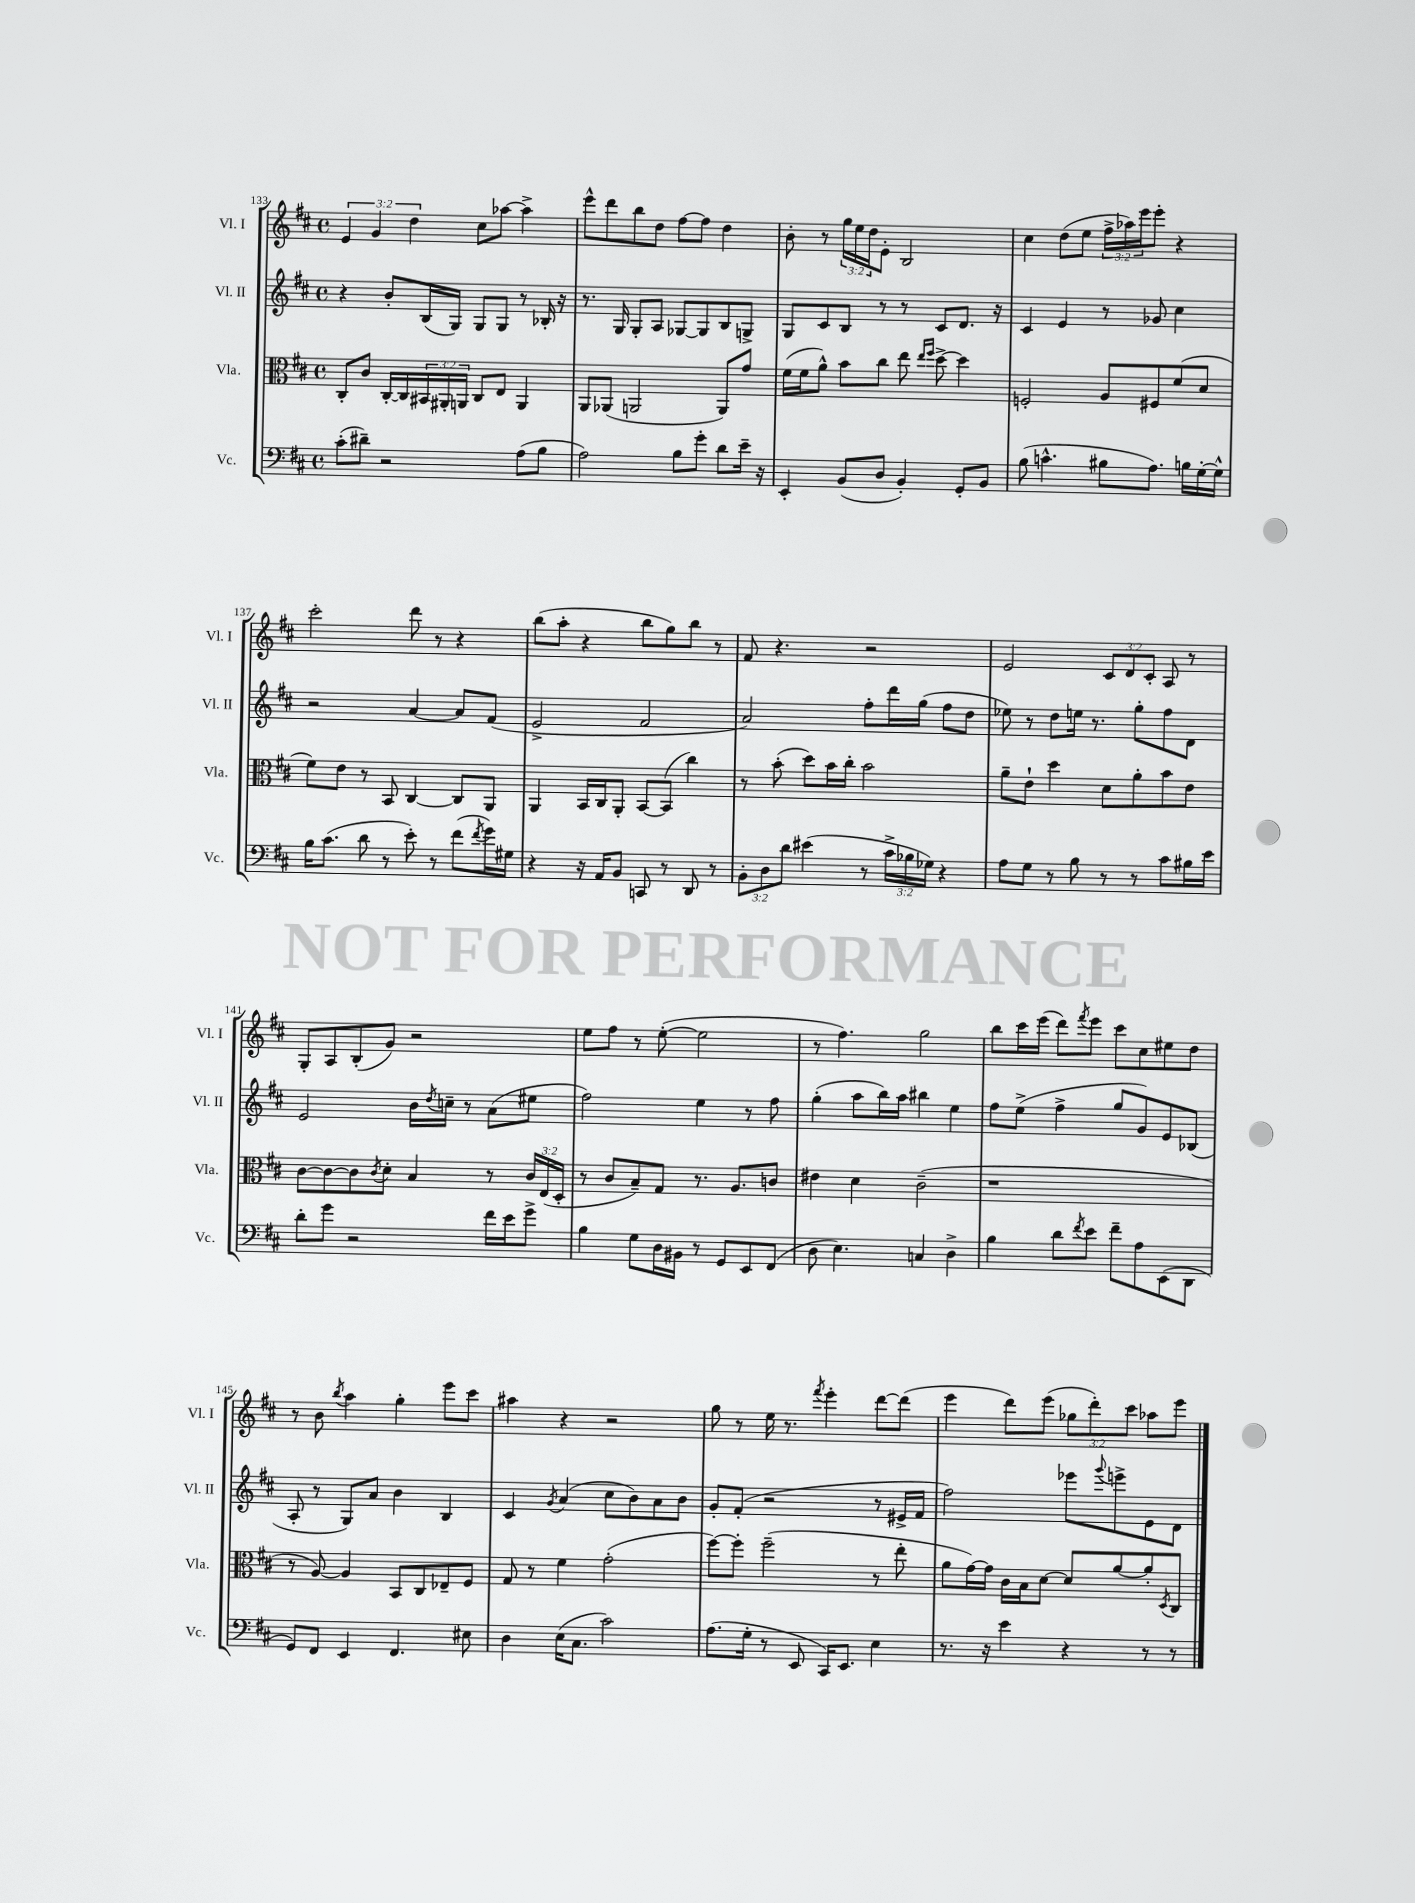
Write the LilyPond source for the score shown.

<<
\new StaffGroup <<
\new Staff = "s0" \with { instrumentName = "Vl. I" shortInstrumentName = "Vl. I" } {
    \clef treble \key d \major \defaultTimeSignature \time 4/4 \override Staff.TupletNumber.text = #tuplet-number::calc-fraction-text
    \tuplet 3/2 { e'4 g'4 d''4 } cis''8 aes''8~ aes''4-> |
    e'''8-^ d'''8 b''8 d''8 fis''8~ fis''8 d''4 |
    b'8-. r8 \tuplet 3/2 { g''16 e''16 d''16 } e'8-. b2 |
    cis''4 d''8( e''8 \tuplet 3/2 { fis''16-> aes''16) e'''16 } e'''8-. r4 |
    cis'''2-. d'''8 r8 r4 |
    b''8( a''8-. r4 b''8 g''8) b''8 r8 |
    fis'8 r4. r2 |
    e'2 \tuplet 3/2 { cis'8 d'8 cis'8-. } a8 r8 |
    g8-. a8 b8-.( g'8) r2 |
    e''8 fis''8 r8 e''8~-.( e''2 |
    r8 fis''4.) g''2 |
    b''8 cis'''16 e'''16( d'''8) \acciaccatura { fis'''8 } e'''8 cis'''8 cis''8 eis''8 d''8 |
    r8 b'8 \acciaccatura { b''8 } a''4 g''4-. e'''8 cis'''8 |
    ais''4 r4 r2 |
    g''8 r8 e''16 r8. \acciaccatura { fis'''8 } e'''4-. d'''8~ d'''8( |
    e'''4 d'''8) e'''8( \tuplet 3/2 { ges''8 d'''8-.) cis'''8 } aes''8 e'''8 \bar "|." |
}
\new Staff = "s1" \with { instrumentName = "Vl. II" shortInstrumentName = "Vl. II" } {
    \clef treble \key d \major \defaultTimeSignature \time 4/4
    r4 b'8-. b16( g16) g8 g8 r8 bes16-. r16 |
    r8. g16 g8-. a8 ges8~ ges8 b8 g8-> |
    g8 cis'8 b8 r8 r8 cis'8 d'8. r16 |
    cis'4 e'4 r8 ges'8 cis''4 |
    r2 a'4~ a'8 fis'8( |
    e'2-> fis'2 |
    a'2) fis''8-. d'''16 g''16( fis''8 d''8 |
    ees''8) r8 d''8 e''16 r8. g''8-. fis''8 d'8 |
    e'2 b'16 \acciaccatura { d''8 } c''16-- r8 a'8( eis''8 |
    fis''2) e''4 r8 fis''8 |
    g''4-.( a''8 b''16) a''16 bis''4 e''4 |
    fis''8 e''8->( fis''4-> g''8 g'8) e'8 bes8( |
    a8-. r8 g8) a'8 b'4 b4 |
    cis'4 \acciaccatura { g'8 } a'4( cis''8 b'8) a'8 b'8 |
    g'8-. fis'8-.( r2 r8 eis'16-> fis'16 |
    fis''2) ees'''8 \appoggiatura { g'''8 } e'''8-> e'8 d'8 \bar "|." |
}
\new Staff = "s2" \with { instrumentName = "Vla." shortInstrumentName = "Vla." } {
    \clef alto \key d \major \defaultTimeSignature \time 4/4 \override Staff.TupletNumber.text = #tuplet-number::calc-fraction-text
    cis8-. cis'8 cis16~-. cis16 \tuplet 3/2 { bis,16 ais,16-. a,16 } cis8 e8 a,4 |
    a,8 aes,8( a,2 a,8) g'8 |
    fis'16( fis'16 a'8-^) b'8 cis''8 e''8 \grace { e''16 fis''16 } d''8~-> d''4 |
    f2-. a8 fis8 fis'8( d'8 |
    fis'8) e'8 r8 b,8 cis4~ cis8 a,8 |
    a,4 b,16 cis16 a,8-. b,8~ b,8( cis''4) |
    r8 b'8-.( d''8) b'16 cis''16-. b'2 |
    a'8-- e'8-! d''4 d'8 a'8-. b'8 e'8 |
    cis'8~ cis'8~ cis'8 \acciaccatura { cis'8 } d'8-. b4 r8 \tuplet 3/2 { cis'16 e16( d16-. } |
    r8 cis'8 b8--) g8 r8. a8. c'8 |
    eis'4 d'4 cis'2--( |
    r1 |
    r8 a8~) a4 b,8 cis8 ees8-- fis8 |
    g8 r8 fis'4 g'2-.( |
    fis''8~) fis''8-. fis''2--( r8 e''8-. |
    a'8 g'16~) g'16 cis'16 b16 d'8~ d'8 a'8~ a'8-. \acciaccatura { d8 } cis8 \bar "|." |
}
\new Staff = "s3" \with { instrumentName = "Vc." shortInstrumentName = "Vc." } {
    \clef bass \key d \major \defaultTimeSignature \time 4/4 \override Staff.TupletNumber.text = #tuplet-number::calc-fraction-text
    cis'8-.( dis'8--) r2 a8( b8 |
    a2) b8 g'8-. d'8 e'16-- r16 |
    e,4-. b,8( d8 b,4-.) g,8-. b,8 |
    b8( c'4.-^ bis8 a8.) b16 g16~-. g16-^ |
    b16 cis'8.( d'8 r8 e'8-.) r8 fis'8( \acciaccatura { fis'8 } g'16) gis16 |
    r4 r16 a,16 b,8 c,8 r8 d,8 r8 |
    \tuplet 3/2 { b,8-. d8 d'8 } eis'4( r8 \tuplet 3/2 { cis'16-> bes16 ges16) } r4 |
    a8 g8 r8 b8 r8 r8 cis'8 bis16 e'16 |
    d'8-. g'8 r2 fis'16 e'16 g'8-> |
    b4 g8 d16 bis,16 r8 g,8 e,8 fis,8( |
    d8 e4.) c4 d4-> |
    b4 d'8 \acciaccatura { fis'8 } e'8 fis'8-- a8 e,8( d,8 |
    g,8) fis,8 e,4 fis,4. eis8 |
    d4 e16( cis8. cis'2) |
    a8.( g16-. r8 e,8 cis,16) e,8. e4 |
    r8. r16 e'4 r4 r8 r8 \bar "|." |
}
>>
>>
\layout { \context { \Score currentBarNumber = #133 } }
